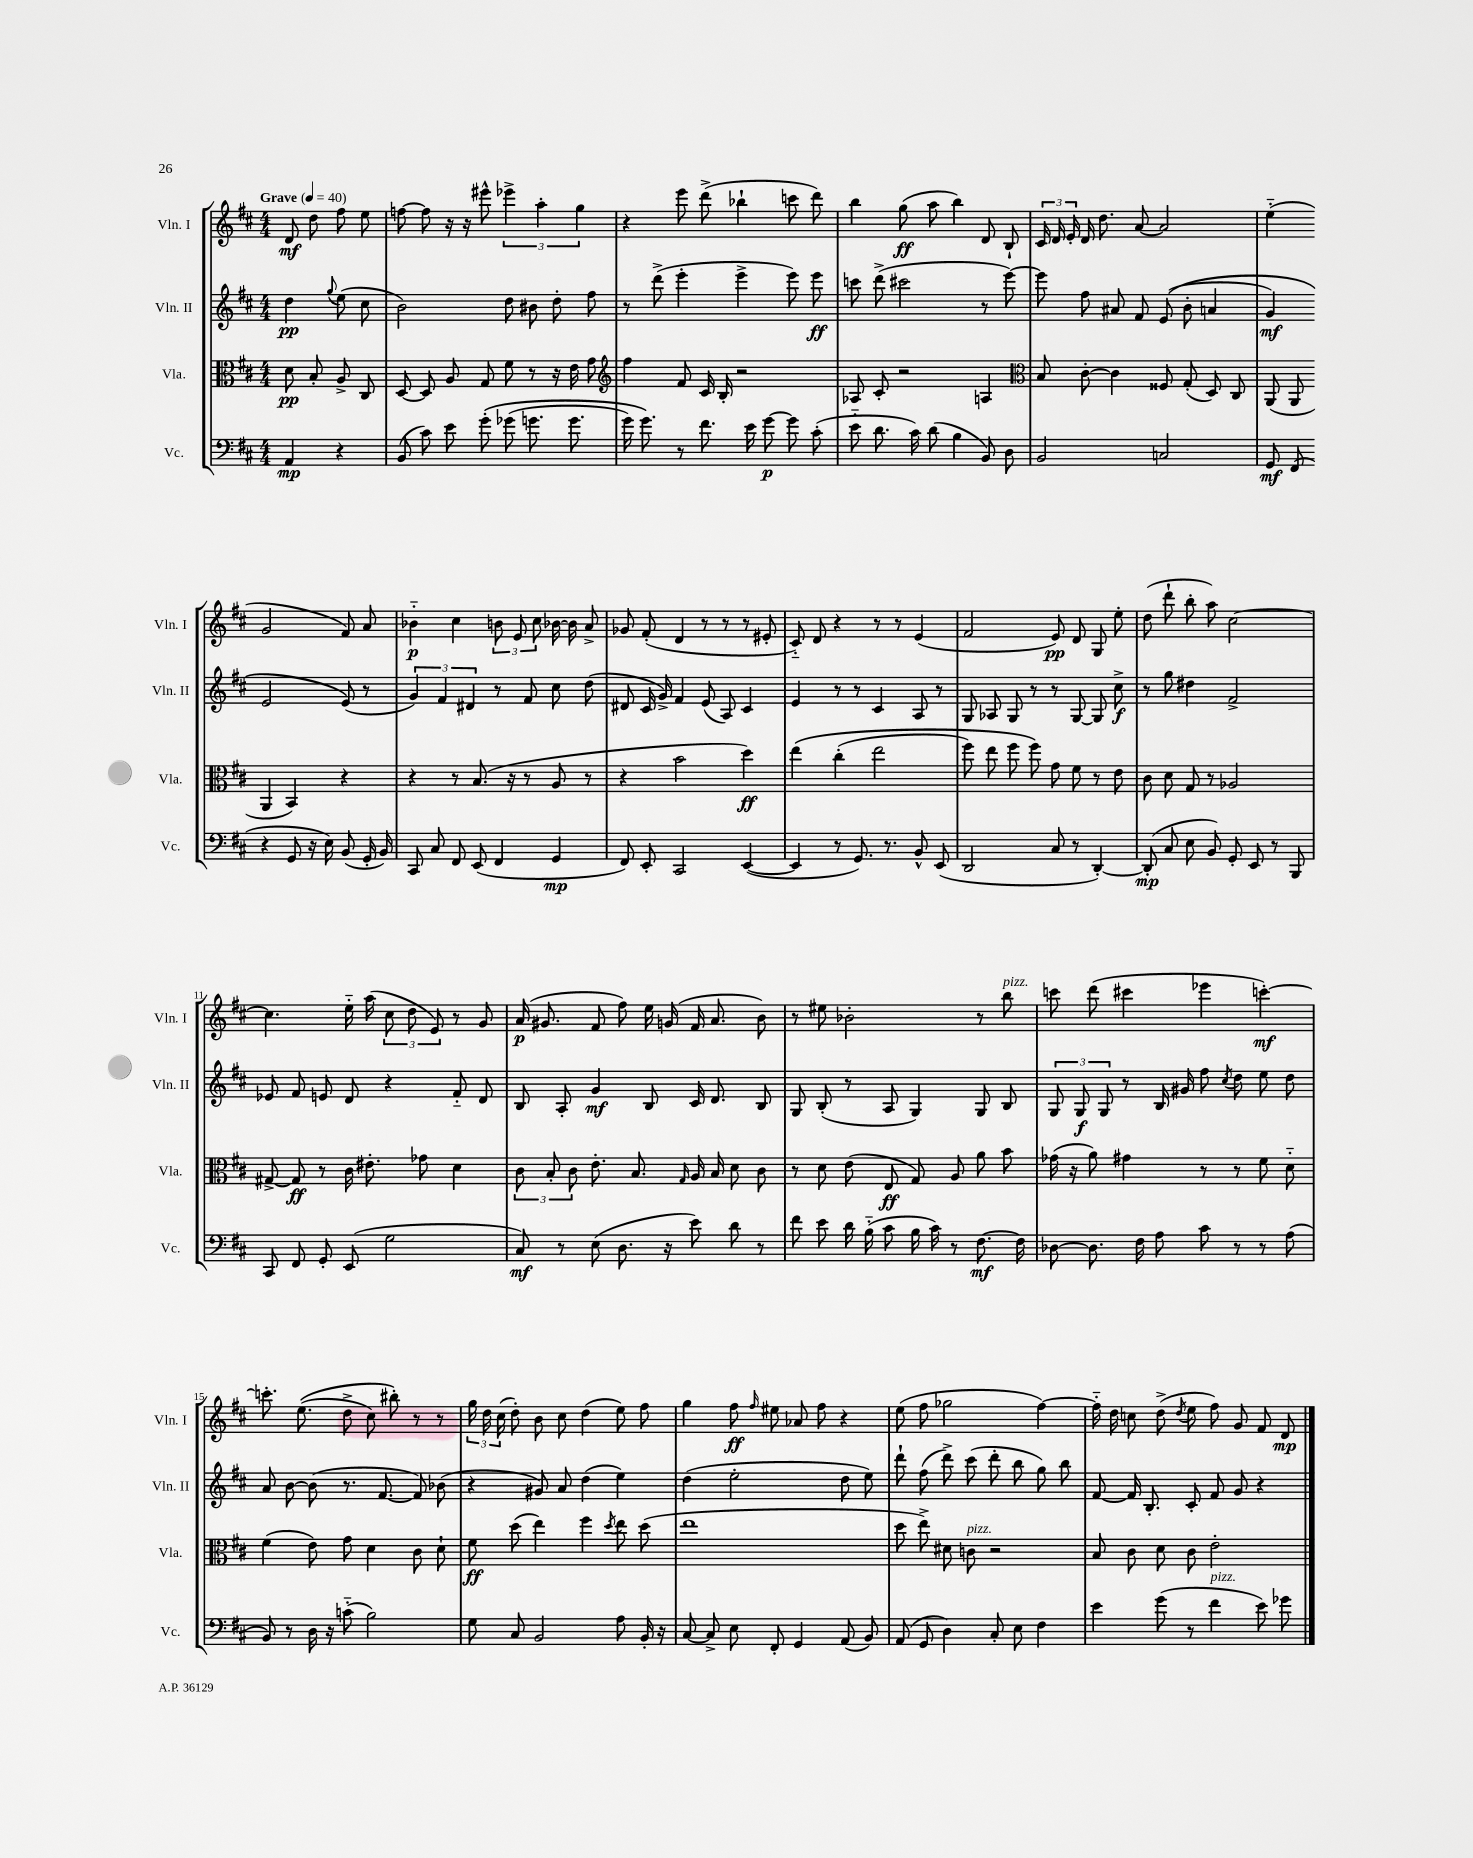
<<
\new StaffGroup <<
\new Staff = "s0" \with { instrumentName = "Vln. I" shortInstrumentName = "Vln. I" } {
    \clef treble \key d \major \numericTimeSignature \time 4/4 \partial 2 \tempo "Grave" 4 = 40
    \autoBeamOff d'8\mf d''8 fis''8 e''8 |
    f''8~ f''8 r16 r16 eis'''8-^ \tuplet 3/2 { ees'''4-> a''4-. g''4 } |
    r4 e'''8 d'''8->( bes''4-! c'''8 d'''8) |
    b''4 g''8\ff( a''8 b''4) d'8 b8-! |
    \tuplet 3/2 { cis'16 d'16 e'16-. } d'16 d''8. a'8~ a'2 |
    e''4-_( g'2 fis'8) a'8 |
    bes'4-_\p cis''4 \tuplet 3/2 { b'8 e'8 cis''8 } bes'16~ bes'16 a'8-> |
    ges'8 fis'8-.( d'4 r8 r8 r8 eis'8-. |
    cis'8-_) d'8 r4 r8 r8 e'4( |
    fis'2 e'8\pp) d'8 g8 e''8-. |
    d''8( d'''8-! b''8-. a''8) cis''2~ |
    cis''4. e''16-_ a''16( \tuplet 3/2 { cis''8 d''8 e'8) } r8 g'8 |
    a'16\p( gis'8. fis'8 fis''8) e''16 g'16( fis'16 a'8. b'8) |
    r8 eis''8 bes'2-. r8 b''8^\markup { \italic "pizz." } |
    c'''8 d'''8( cis'''4 ees'''4 c'''4~-.\mf) |
    c'''8.-. e''8.(\( d''8-> cis''8) bis''8-.\) r8 r8 |
    \tuplet 3/2 { g''16 d''16 cis''16( } d''8-.) b'8 cis''8 d''4( e''8) fis''8 |
    g''4 fis''8\ff \grace { fis''16 } eis''8 aes'8 fis''8 r4 |
    e''8( fis''8 ges''2 fis''4~) |
    fis''16-_ d''16 c''8 d''8->( \acciaccatura { d''8 } e''8 fis''8) g'8 fis'8 d'8\mp \bar "|." |
}
\new Staff = "s1" \with { instrumentName = "Vln. II" shortInstrumentName = "Vln. II" } {
    \clef treble \key d \major \numericTimeSignature \time 4/4 \partial 2
    \autoBeamOff d''4\pp \appoggiatura { g''8 } e''8( cis''8 |
    b'2) d''8 bis'8 d''8-. fis''8 |
    r8 d'''8->( e'''4-. e'''4-> e'''8) e'''8\ff |
    c'''8 d'''8->( cis'''2 r8 e'''8~) |
    e'''8 fis''8 ais'8 fis'8 e'8(\( b'8-. a'4 |
    g'4\mf) e'2 e'8(\) r8 |
    \tuplet 3/2 { g'4) fis'4 dis'4 } r8 fis'8 cis''8 d''8( |
    dis'8 cis'16 g'16->) fis'4 e'8( a8) cis'4 |
    e'4 r8 r8 cis'4 a8 r8 |
    g8 aes8 g8 r8 r8 g8~ g8 cis''8->\f |
    r8 g''8 dis''4 fis'2-> |
    ees'8 fis'8 e'8 d'8 r4 fis'8-_ d'8 |
    b8 a8-. g'4\mf b8 cis'16 d'8. b8 |
    g8 b8-.( r8 a8 g4) g8 b8 |
    \tuplet 3/2 { g8 g8\f g8 } r8 b16 gis'16 fis''8 \acciaccatura { cis''8 } d''8 e''8 d''8 |
    a'8 b'8~ b'8( r8. fis'8.~ fis'8) bes'8( |
    r4 gis'8) a'8 d''4( e''4) |
    d''4( e''2-. d''8 e''8) |
    d'''8-! fis''8( d'''8->) cis'''8( d'''8-. b''8 g''8) b''8 |
    fis'8~ fis'16 b8.-. cis'8-. fis'8 g'8 r4 \bar "|." |
}
\new Staff = "s2" \with { instrumentName = "Vla." shortInstrumentName = "Vla." } {
    \clef alto \key d \major \numericTimeSignature \time 4/4 \partial 2
    \autoBeamOff d'8\pp b8-. a8-> cis8 |
    d8~ d8 a8 g8 fis'8 r8 r16 e'16 g'8 |
    \clef treble fis''4 fis'8 cis'16 b16-. r2 |
    aes8 cis'8-. r2 a4 |
    \clef alto b8 cis'8~-. cis'4 fisis8 g8-.( d8) cis8 |
    a,8( a,8 a,4 b,4) r4 |
    r4 r8 b8.( r16 r8 a8 r8 |
    r4 b'2 d''4\ff) |
    e''4\( cis''4-.( e''2 |
    fis''8) e''8 fis''8 fis''8\) g'8 fis'8 r8 e'8 |
    cis'8 d'8 g8 r8 aes2 |
    gis8~-> gis8\ff r8 cis'16 eis'8.-. ges'8 d'4 |
    \tuplet 3/2 { cis'8 b8-. cis'8 } e'8.-. b8. \grace { g16 } a16 b16 d'8 cis'8 |
    r8 d'8 e'8( e8\ff g8) a8 a'8 b'8 |
    ges'16( r16 a'8) gis'4 r8 r8 fis'8 d'8-_ |
    fis'4( e'8) g'8 d'4 cis'8 d'8-! |
    fis'8\ff d''8( e''4) fis''4 \acciaccatura { d''8 } e''8 d''8( |
    e''1 |
    d''8 e''8->) dis'8 c'8^\markup { \italic "pizz." } r2 |
    b8 cis'8 d'8 cis'8 e'2-. \bar "|." |
}
\new Staff = "s3" \with { instrumentName = "Vc." shortInstrumentName = "Vc." } {
    \clef bass \key d \major \numericTimeSignature \time 4/4 \partial 2
    \autoBeamOff a,4\mp r4 |
    b,8( cis'8) e'8 g'8-.\( ges'8( g'8. g'8. |
    g'16) g'8.\) r8 fis'8. e'16 g'8~\p g'8 cis'8-.( |
    e'8-_ d'8. cis'16) d'8( b4 b,8) d8 |
    b,2 c2 |
    g,8\mf fis,8( r4 g,8 r16 e16) b,8( g,16-. b,16) |
    cis,8 cis8 fis,8 e,8( fis,4 g,4\mp |
    fis,8) e,8-. cis,2 e,4~( |
    e,4 r8 g,8.) r8. b,8-^ e,8( |
    d,2 cis8 r8 d,4~-.) |
    d,8-.\mp( cis8 e8 b,8) g,8-. e,8 r8 b,,8 |
    cis,8 fis,8 g,8-. e,8( g2 |
    cis8\mf) r8 e8( d8. r16 e'8) d'8 r8 |
    fis'8 e'8 d'16 b16-_( cis'8 b16 cis'16) r8 fis8.~\mf fis16 |
    des8~ des8. fis16 a8 cis'8 r8 r8 a8( |
    b,8) r8 d16 r16 c'8-_( b2) |
    g8 cis8 b,2 a8 b,16-. r16 |
    cis8~ cis8-> e8 fis,8-. g,4 a,8( b,8) |
    a,8( g,8 d4) cis8-. e8 fis4 |
    e'4 g'8( r8 fis'4^\markup { \italic "pizz." } e'8) ges'8 \bar "|." |
}
>>
>>
